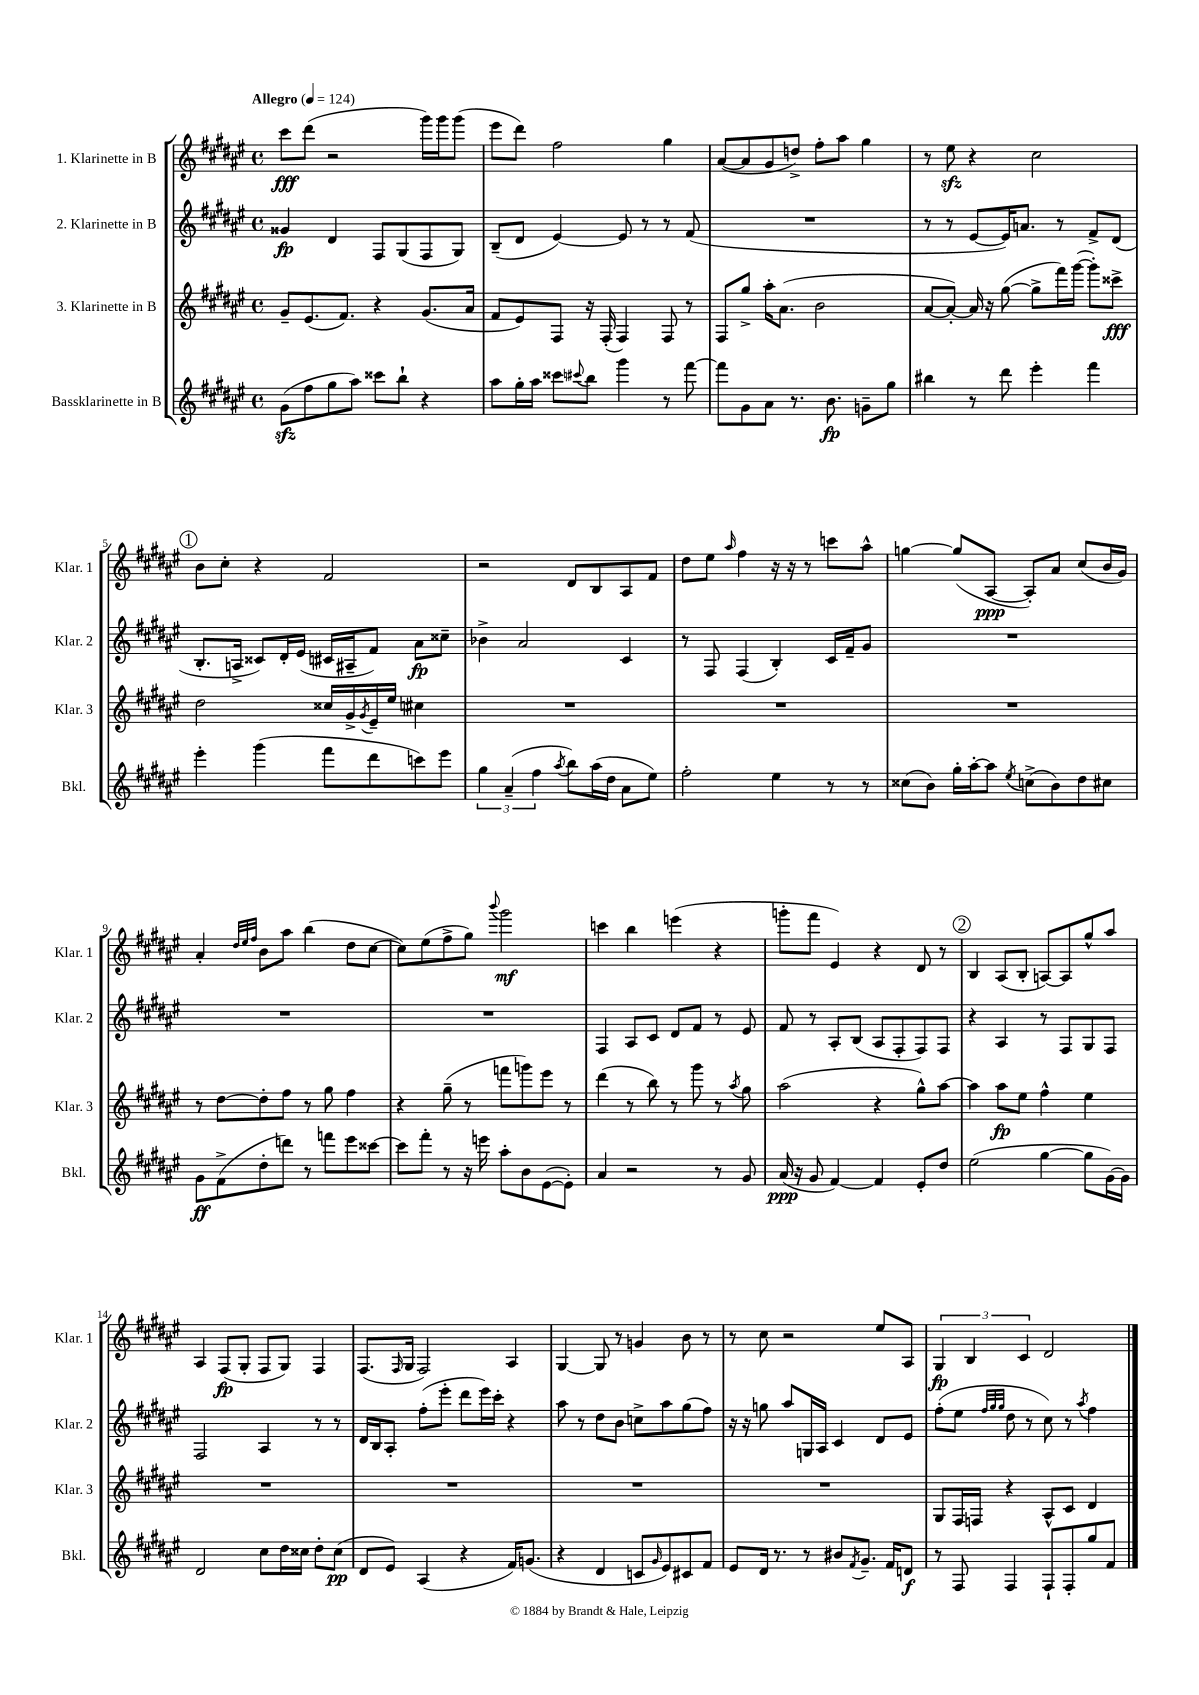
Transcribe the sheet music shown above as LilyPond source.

<<
\new StaffGroup <<
\new Staff = "s0" \with { instrumentName = "1. Klarinette in B" shortInstrumentName = "Klar. 1" } {
    \clef treble \key fis \major \defaultTimeSignature \time 4/4 \tempo "Allegro" 4 = 124
    cis'''8\fff dis'''8( r2 gis'''16) gis'''16 gis'''8( |
    eis'''8 dis'''8) fis''2 gis''4 |
    ais'8~( ais'8 gis'8 d''8->) fis''8-. ais''8 gis''4 |
    r8 eis''8\sfz r4 cis''2 |
    \mark \markup { \circle "1" } b'8 cis''8-. r4 fis'2 |
    r2 dis'8 b8 ais8 fis'8 |
    dis''8 eis''8 \grace { ais''16 } fis''4 r16 r16 r8 c'''8 ais''8-^ |
    g''4~ g''8( ais8~\ppp ais8-.) ais'8 cis''8( b'16 gis'16) |
    ais'4-. \grace { dis''32 eis''32 fis''32 } b'8 ais''8 b''4( dis''8 cis''8~ |
    cis''8) eis''8( fis''8-> gis''8) \appoggiatura { b'''8 } gis'''2\mf |
    c'''4 b''4 e'''4( r4 |
    g'''8-. fis'''8 eis'4) r4 dis'8 r8 |
    \mark \markup { \circle "2" } b4 ais8( b8-. a8~) a8 gis''8-^ ais''8 |
    ais4 fis8\fp( gis8-. fis8 gis8) fis4 |
    fis8.( \grace { fis16 } gis16 fis2) ais4 |
    gis4~ gis8 r8 g'4 b'8 r8 |
    r8 cis''8 r2 eis''8 ais8 |
    \tuplet 3/2 { gis4\fp b4 cis'4 } dis'2 \bar "|." |
}
\new Staff = "s1" \with { instrumentName = "2. Klarinette in B" shortInstrumentName = "Klar. 2" } {
    \clef treble \key fis \major \defaultTimeSignature \time 4/4
    gisis'4\fp dis'4 fis8 gis8( fis8 gis8) |
    b8--( dis'8 eis'4~) eis'8 r8 r8 fis'8( |
    R1 |
    r8 r8 eis'8~ eis'16) a'8. r8 fis'8-> dis'8( |
    \mark \markup { \circle "1" } b8.-. a16-> cisis'8) dis'16-. eis'16( cis'16 ais16-- fis'8) ais'8\fp cisis''8-- |
    bes'4-> ais'2 cis'4 |
    r8 fis8 fis4( b4-.) cis'16 fis'16-- gis'8 |
    R1 |
    R1 |
    R1 |
    fis4 ais8 cis'8 dis'8 fis'8 r8 eis'8 |
    fis'8 r8 ais8-. b8( ais8 fis8-. fis8) fis8 |
    \mark \markup { \circle "2" } r4 ais4 r8 fis8 gis8 fis8 |
    fis2 ais4 r8 r8 |
    dis'16 b16 ais8-. fis''8-.( eis'''8-. dis'''8 eis'''16) cis'''16-. r4 |
    ais''8 r8 dis''8 b'8 c''8-> ais''8 gis''8( fis''8) |
    r16 r16 g''8 ais''8 g16 ais16 cis'4 dis'8 eis'8 |
    fis''8-.( eis''8 \grace { fis''32 gis''32 gis''32 } dis''8 r8 cis''8) r8 \acciaccatura { ais''8 } fis''4 \bar "|." |
}
\new Staff = "s2" \with { instrumentName = "3. Klarinette in B" shortInstrumentName = "Klar. 3" } {
    \clef treble \key fis \major \defaultTimeSignature \time 4/4
    gis'8-- eis'8.( fis'8.) r4 gis'8.( ais'16 |
    fis'8 eis'8) fis8 r16 fis16-.( fis4) fis8 r8 |
    fis8 gis''8-> ais''16-. ais'8.( b'2 |
    ais'8~ ais'8~-.) ais'16 r16 gis''8~( gis''8-> fis'''16) gis'''16~( gis'''8-.) cisis'''8->\fff |
    \mark \markup { \circle "1" } dis''2 cisis''16 gis'16-> \acciaccatura { gis'8 } eis'16-- eis''16 cis''4 |
    R1 |
    R1 |
    R1 |
    r8 dis''8~ dis''8-. fis''8 r8 gis''8 fis''4 |
    r4 gis''8--( r8 f'''8 g'''8) eis'''8 r8 |
    dis'''4( r8 b''8) r8 gis'''8 r8 \acciaccatura { ais''8 } gis''8 |
    ais''2( r4 gis''8-^) ais''8~ |
    \mark \markup { \circle "2" } ais''4 ais''8\fp eis''8 fis''4-^ eis''4 |
    R1 |
    R1 |
    R1 |
    R1 |
    gis8 fis16 f16 r4 ais8-^ cis'8 dis'4 \bar "|." |
}
\new Staff = "s3" \with { instrumentName = "Bassklarinette in B" shortInstrumentName = "Bkl." } {
    \clef treble \key fis \major \defaultTimeSignature \time 4/4
    gis'8\sfz( fis''8 gis''8 ais''8) cisis'''8 b''8-! r4 |
    ais''8 gis''16-. ais''16 cisis'''8 \appoggiatura { cis'''8 } b''8 gis'''4 r8 fis'''8~ |
    fis'''8 gis'8 ais'8 r8. b'8.\fp g'8-- gis''8 |
    bis''4 r8 dis'''8 eis'''4-. fis'''4 |
    \mark \markup { \circle "1" } eis'''4-. gis'''4( fis'''8 dis'''8 c'''8) eis'''8 |
    \tuplet 3/2 { gis''4 ais'4--( fis''4 } \acciaccatura { ais''8 } b''8) ais''16( dis''16 ais'8 eis''8) |
    fis''2-. eis''4 r8 r8 |
    cisis''8( b'8) gis''16-. ais''16~-. ais''8 \acciaccatura { eis''8 } c''8->( b'8) dis''8 cis''8 |
    gis'8\ff fis'8->( dis''8-. d'''8) r8 f'''8 eis'''8 cisis'''8~ |
    cisis'''8 fis'''8-. r8 r16 e'''16 ais''8-. b'8 eis'8~( eis'8-.) |
    ais'4 r2 r8 gis'8 |
    ais'16\ppp( r16 gis'8 fis'4~) fis'4 eis'8-. dis''8 |
    \mark \markup { \circle "2" } eis''2( gis''4~ gis''8 gis'16~) gis'16 |
    dis'2 cis''8 dis''16 cisis''16 dis''8-. cisis''8\pp( |
    dis'8 eis'8) ais4( r4 fis'16) g'8.( |
    r4 dis'4 c'8 \grace { gis'16 } eis'8) cis'8 fis'8 |
    eis'8 dis'16 r8. r8 bis'8 \acciaccatura { fis'8 } gis'8.-- fis'16 d'8\f |
    r8 fis8 fis4 fis8-! fis8-. gis''8 fis'8 \bar "|." |
}
>>
>>
